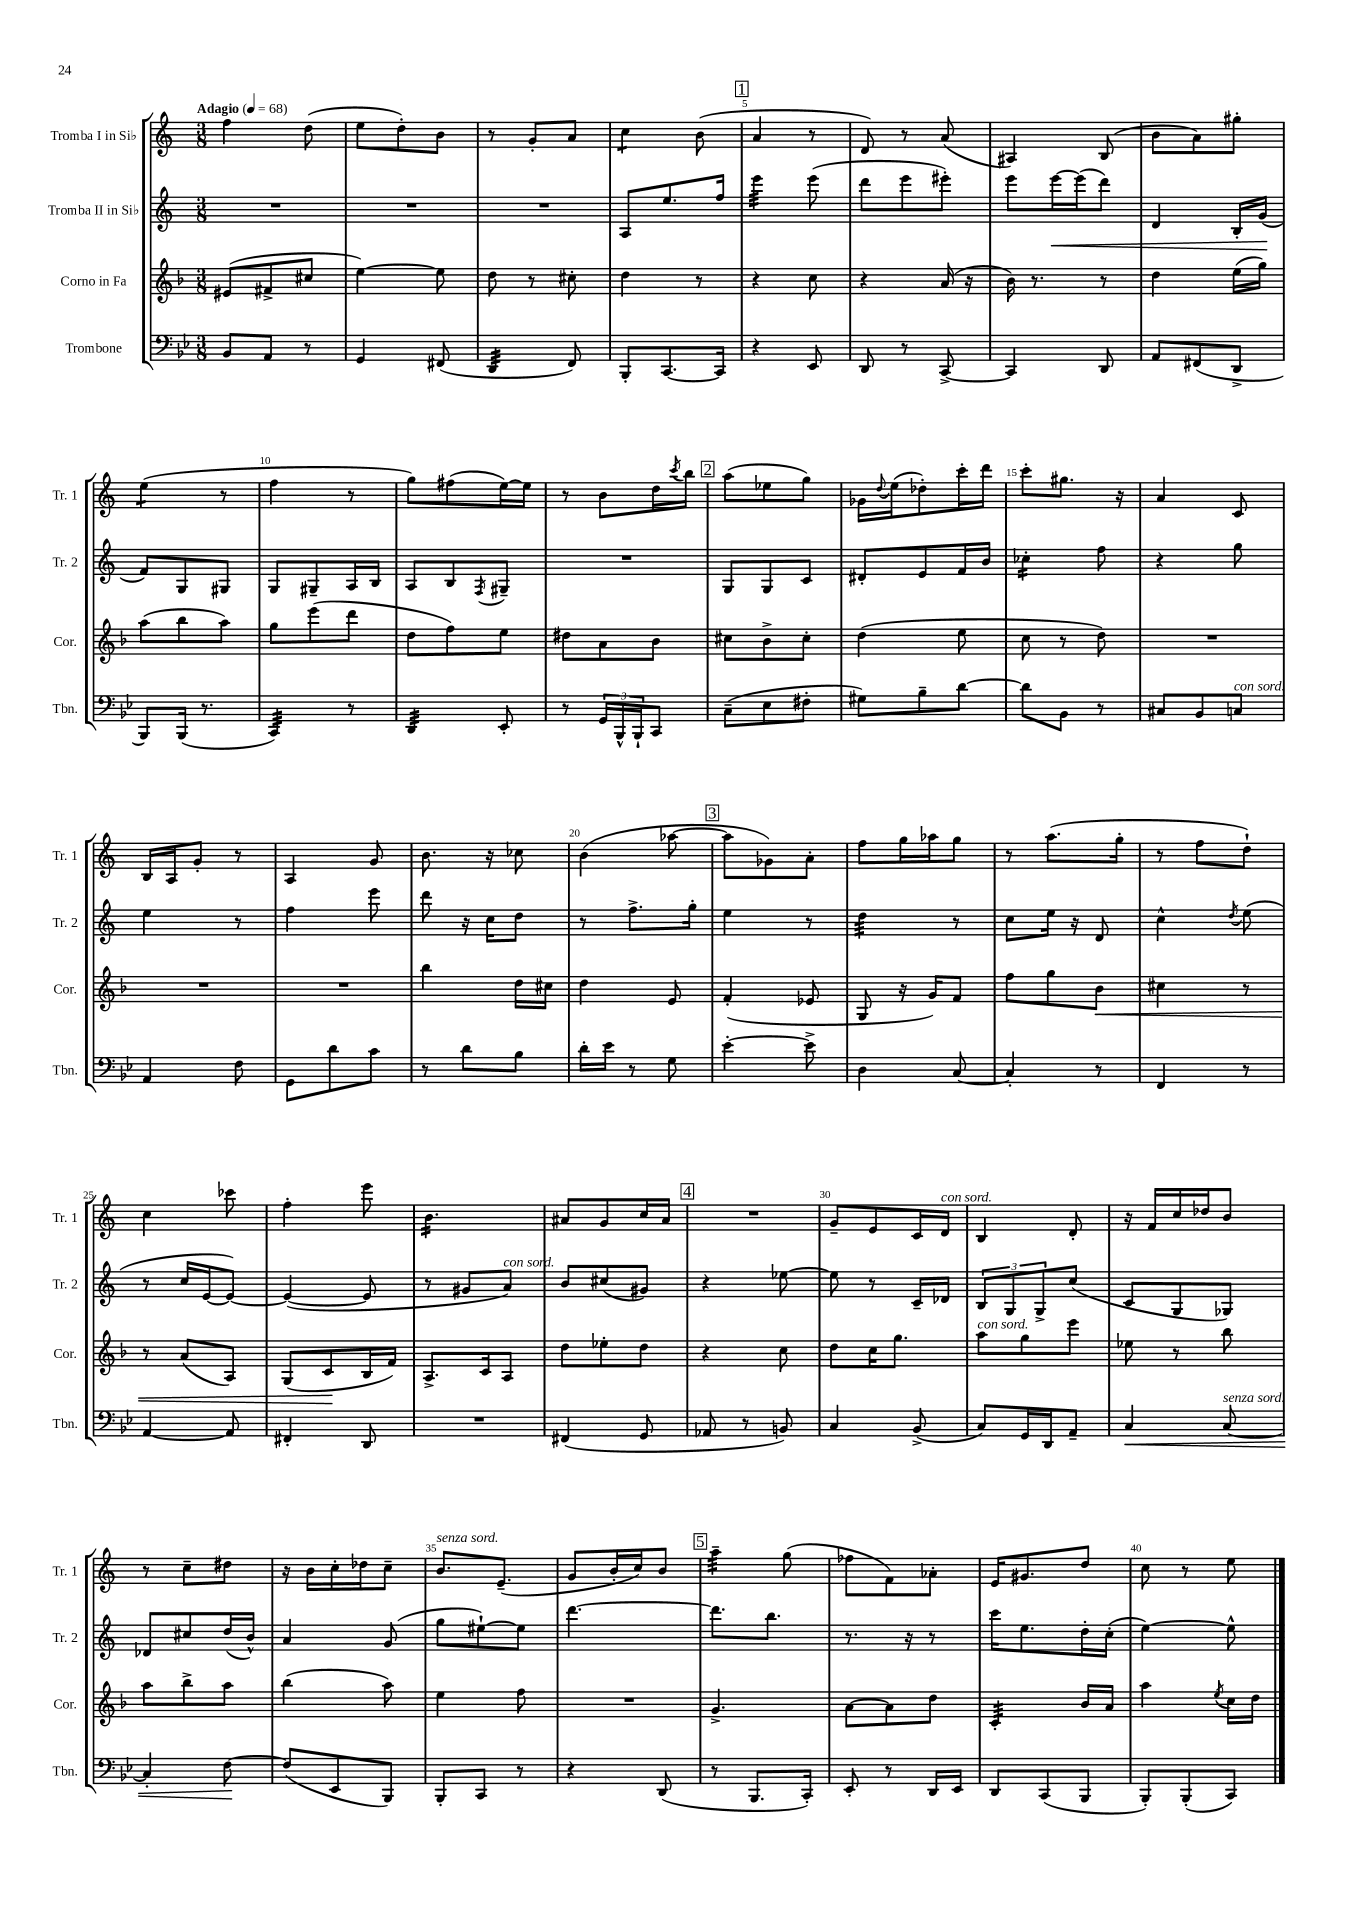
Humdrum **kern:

**kern	**kern	**kern	**kern
*staff4	*staff3	*staff2	*staff1
*clefF4	*clefG2	*clefG2	*clefG2
*k[b-e-]	*k[b-]	*k[]	*k[]
*M3/8	*M3/8	*M3/8	*M3/8
*MM68	*MM68	*MM68	*MM68
8BB-	(8e#	4.r	4ff
8AA	8f#^	.	.
8r	8cc#	.	(8dd
=	=	=	=
4GG	[4ee)	4.r	8ee
.	.	.	8dd')
(8FF#	8ee]	.	8b
=	=	=	=
4DD	8dd	4.r	8r
.	8r	.	8g'
8FF)	8cc#'	.	8a
=	=	=	=
8BBB-'	4dd	8A	4cc
[8.CC	.	8.ee	.
.	8r	.	(8b
16CC]	.	16ff	.
=	=	=	=
4r	4r	4eee	4a
8EE-	8cc	(8eee	8r
=	=	=	=
8DD	4r	8ddd	8d)
8r	.	8eee	8r
[8CC^	(16a	8eee#')	(8a
.	16r	.	.
=	=	=	=
4CC]	16b-)	8eee	4A#)
.	8.r	.	.
.	.	[16eee	.
.	.	(16eee]	.
8DD	8r	8ddd)	(8B
=	=	=	=
8AA	4dd	4d	8b
(8FF#	.	.	8a)
8DD^	(16ee	16B'	8gg#'
.	16gg)	(16g	.
=	=	=	=
8BBB-)	(8aa	8f)	(4ee
(16BBB-	8bb-	8G	.
8.r	.	.	.
.	8aa)	8G#	8r
=	=	=	=
4CC)	8gg	8G	4ff
.	(8eee	8G#~	.
8r	8ddd	16A	8r
.	.	16B	.
=	=	=	=
4DD	8dd	8A	8gg)
.	8ff)	8B	(8ff#
.	.	8qF	.
8EE-'	8ee	8G#~	[16ee)
.	.	.	16ee]
=	=	=	=
8r	8dd#	4.r	8r
24GG	8a	.	8b
24BBB-^^	.	.	.
24BBB-`	.	.	.
8CC	8b-	.	16dd
.	.	.	8qccc
.	.	.	16bb
=	=	=	=
(8C~	8cc#	8G	(8aa
8E-	8b-^	8G	8ee-
8F#'	8cc#'	8c	8gg)
=	=	=	=
8G#)	(4dd	8d#'	16g-
.	.	.	8qqdd
.	.	.	(16ee
8B-~	.	8e	8dd-')
[8d	8ee	16f	16ccc'
.	.	16b	16ddd
=	=	=	=
8d]	8cc	4cc-'	8ccc'
8BB-	8r	.	8.gg#
8r	8dd)	8ff	.
.	.	.	16r
=	=	=	=
8C#	4.r	4r	4a
8BB-	.	.	.
8C	.	8gg	8c
=	=	=	=
4AA	4.r	4ee	16B
.	.	.	16A
.	.	.	8g'
8F	.	8r	8r
=	=	=	=
8GG	4.r	4ff	4A
8d	.	.	.
8c	.	8eee	8g
=	=	=	=
8r	4bb-	8ddd	8.b
8d	.	16r	.
.	.	16cc	16r
8B-	16dd	8dd	8cc-
.	16cc#	.	.
=	=	=	=
16d'	4dd	8r	(4b
16e-	.	.	.
8r	.	8.ff^	.
8G	8e	.	[8aa-
.	.	16gg'	.
=	=	=	=
[4e-'	(4f'	4ee	8aa-]
.	.	.	8g-)
8e-^]	8e-	8r	8a'
=	=	=	=
4D	8G	4dd	8ff
.	16r	.	16gg
.	16g)	.	16aa-
[8C	8f	8r	8gg
=	=	=	=
4C']	8ff	8cc	8r
.	8gg	16ee	(8.aa
.	.	16r	.
8r	8b-	8d	.
.	.	.	16gg'
=	=	=	=
4FF	4cc#	4cc^^	8r
.	.	.	8ff
.	.	8qdd	.
8r	8r	(8ee	8dd`)
=	=	=	=
[4AA	8r	8r	4cc
.	(8a	16cc	.
.	.	[16e	.
8AA]	8A)	8e_)	8ccc-
=	=	=	=
4FF#'	(8G	(4e_	4ff'
.	8c	.	.
8DD	16B-	8e]	8eee
.	16f)	.	.
=	=	=	=
4.r	8.A^	8r	4.b
.	.	8g#	.
.	16c	.	.
.	8A	8a)	.
=	=	=	=
(4FF#	8dd	8b	8a#
.	8ee-'	(8cc#	8g
8GG	8dd	8g#)	16cc
.	.	.	16a#
=	=	=	=
8AA-	4r	4r	4.r
8r	.	.	.
8BB)	8cc	[8ee-	.
=	=	=	=
4C	8dd	8ee-]	8g~
.	16cc	8r	8e
.	8.gg	.	.
(8BB-^	.	16c~	16c
.	.	16d-	16d
=	=	=	=
8C)	8aa	12B	4B
.	.	12G	.
16GG	8gg	.	.
.	.	12G^	.
16DD	.	.	.
8AA~	8eee	(8cc	8d'
=	=	=	=
4C	8ee-	8c	16r
.	.	.	16f
.	8r	8G	16cc
.	.	.	16dd-
[8C	8bb-	8G-)	8b
=	=	=	=
4C']	8aa	8d-	8r
.	8bb-^	8cc#	8cc~
[8F	8aa	(16dd	8dd#
.	.	16b^^)	.
=	=	=	=
(8F]	(4bb-	4a	16r
.	.	.	16b
8EE-	.	.	16cc'
.	.	.	16dd-
8BBB-)	8aa)	(8g	8cc~
=	=	=	=
8BBB-'	4ee	8gg	8.b
8CC	.	[8ee#`)	.
.	.	.	(8.e~
8r	8ff	8ee#]	.
=	=	=	=
4r	4.r	[4.ddd	8g
.	.	.	16b'
.	.	.	16cc)
(8DD	.	.	8b
=	=	=	=
8r	4.g^	8.ddd]	4aa~
8.BBB-	.	.	.
.	.	8.bb	.
.	.	.	(8gg
16CC')	.	.	.
=	=	=	=
8EE-'	[8a	8.r	8ff-
8r	8a]	.	8f)
.	.	16r	.
16DD	8dd	8r	8a-'
16EE-	.	.	.
=	=	=	=
8DD	4c'	16ccc	16e
.	.	8.ee	8.g#
(8CC	.	.	.
8BBB-	16b-	16dd'	8dd
.	16a	(16cc'	.
=	=	=	=
8BBB-')	4aa	[4ee)	8cc
(8BBB-'	.	.	8r
.	8qee	.	.
8CC)	16cc	8ee^^]	8ee
.	16dd	.	.
==	==	==	==
*-	*-	*-	*-
